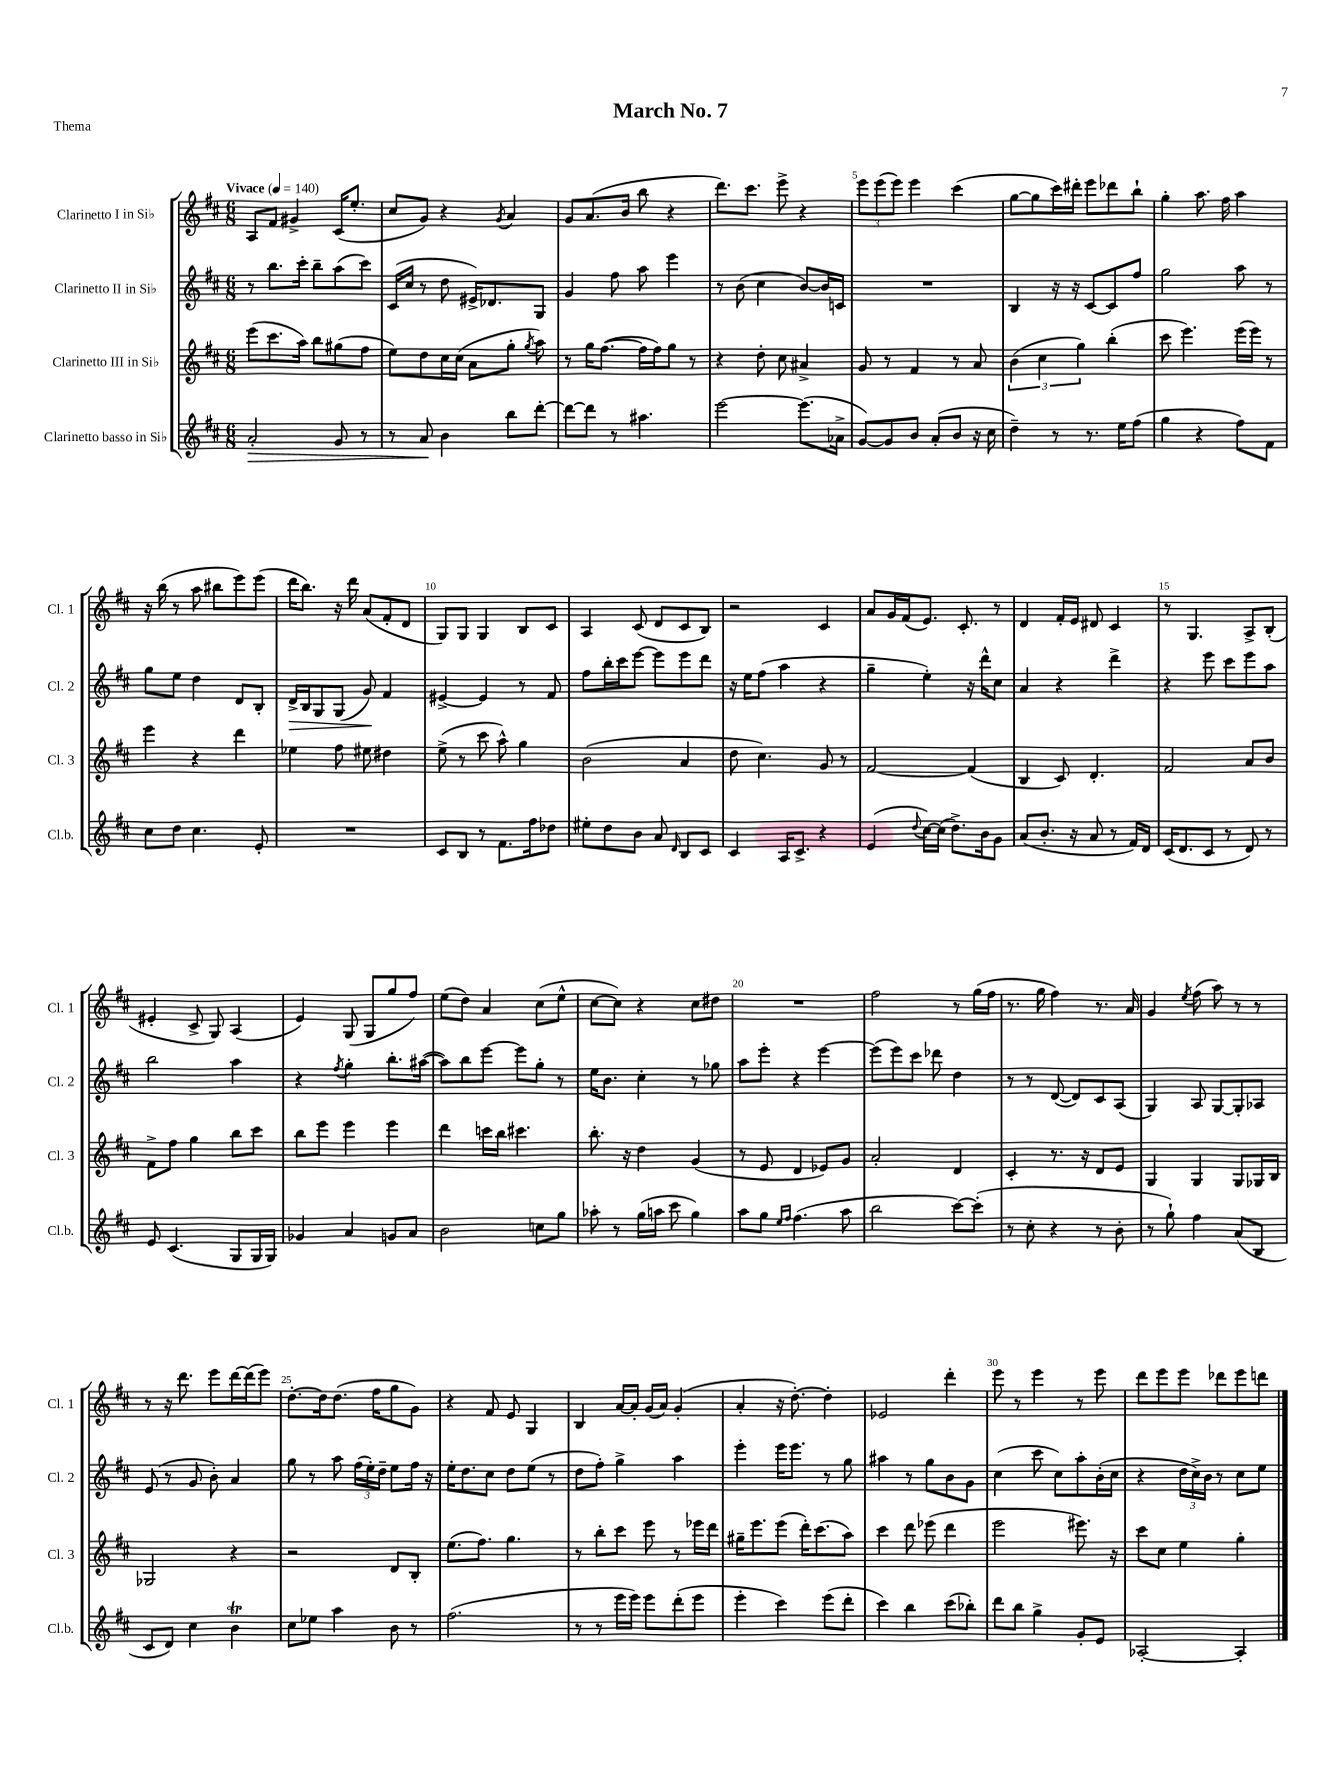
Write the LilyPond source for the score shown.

\header { title = "March No. 7" piece = "Thema" }
<<
\new StaffGroup <<
\new Staff = "s0" \with { instrumentName = "Clarinetto I in Sib" shortInstrumentName = "Cl. 1" } {
    \clef treble \key d \major \numericTimeSignature \time 6/8 \tempo "Vivace" 4 = 140
    \autoBeamOff a8[ fis'8] gis'4-> cis'16[( e''8.]-. |
    cis''8[ g'8]) r4 \acciaccatura { g'8 } a'4 |
    g'8[ a'8.( b'16] b''8 r4 |
    d'''8.[) cis'''8.] e'''8-> r4 |
    \tuplet 3/2 { e'''8[ e'''8( e'''8]) } e'''4 cis'''4( |
    g''8[~ g''8 cis'''16) dis'''16]-. e'''8[ des'''8 b''8]-! |
    g''4-. a''8. fis''16 a''4 |
    r16 b''16( r8 a''8 bis''8[ e'''8) e'''8]( |
    d'''16[ b''8.]) r16 d'''16 a'8[( fis'8-. d'8] |
    g8[) g8] g4 b8[ cis'8] |
    a4 cis'8( d'8[ cis'8 b8]) |
    r2 cis'4 |
    a'8[ g'16 fis'16( e'8.]) cis'8.-. r8 |
    d'4 fis'16[-. e'16] dis'8 cis'4 |
    r8 g4. a8[-> b8]-.( |
    eis'4-. cis'8-> g8) a4( |
    e'4) g8( g8[ g''8 fis''8]) |
    e''8[( d''8]) a'4 cis''8[( e''8]-^ |
    cis''8[~ cis''8]) r4 cis''8[ dis''8] |
    R2. |
    fis''2 r8 g''16[( fis''16] |
    r8. g''16 fis''4) r8. a'16 |
    g'4 \acciaccatura { e''8 } fis''8( a''8) r8 r8 |
    r8 r16 d'''8. e'''8[ d'''16~ d'''16( e'''8]) |
    d''8.[~-. d''16 d''8.]( fis''16[ g''8 g'8]) |
    r4 fis'8 e'8 g4 |
    b4 a'16[~ a'16]-. g'16[( a'16]) g'4-.( |
    a'4-. r16 d''8.~-.) d''4-. |
    ees'2 d'''4-. |
    e'''8 r8 e'''4 r8 e'''8 |
    d'''8[ e'''8 e'''8] des'''8[ e'''8 d'''8] \bar "|." |
}
\new Staff = "s1" \with { instrumentName = "Clarinetto II in Sib" shortInstrumentName = "Cl. 2" } {
    \clef treble \key d \major \numericTimeSignature \time 6/8
    \autoBeamOff r8 b''8.[ cis'''16]-. b''8[-- a''8( cis'''8]) |
    cis'16[( cis''16] r8 d''8 eis'16[->) des'8. g8] |
    g'4 fis''8 a''8 e'''4 |
    r8 b'8( cis''4 b'8[~) b'16 c'16] |
    R2. |
    b4 r16 r16 cis'8[~ cis'8 fis''8] |
    g''2 a''8 r8 |
    g''8[ e''8] d''4 d'8[ b8]-. |
    d'16[->\> b16 g8 g8]( g'8\!) fis'4 |
    eis'4~-> eis'4 r8 fis'8 |
    fis''8[ b''16-. cis'''16 e'''8]~ e'''8[ e'''8 d'''8] |
    r16 e''16[ fis''8]( a''4 r4 |
    g''4-- e''4-.) r16 d'''16[-^ cis''8] |
    a'4 r4 d'''4-> |
    r4 e'''8 cis'''8[ e'''8 a''8] |
    b''2 a''4 |
    r4 \acciaccatura { fis''8 } g''4-. b''8.[-. ais''16]~( |
    ais''8[) b''8 e'''8]~ e'''8[ g''8]-. r8 |
    e''16[ b'8.] cis''4-. r8 ges''8 |
    a''8[ e'''8]-. r4 e'''4~ |
    e'''8[( e'''8) cis'''8] des'''8 d''4 |
    r8 r8 d'8~( d'8[) cis'8 a8]( |
    g4) a8 g8[~ g8-. aes8] |
    e'8( r8 g'8 b'8-.) a'4 |
    g''8 r8 a''8 \tuplet 3/2 { fis''16[( e''16-.) d''16]-- } e''8[ fis''16] r16 |
    e''16[-. d''8. cis''8] d''8[ e''8]( r8 |
    d''8[ fis''8]-.) g''4-> a''4 |
    e'''4-. e'''16[ e'''8.] r8 g''8 |
    ais''4 r8 g''8[ b'8 g'8] |
    cis''4( cis'''8 cis''8[) a''8-. b'16-.( cis''16] |
    r4 \tuplet 3/2 { d''16[ cis''16->) b'16] } r8 cis''8[ e''8] \bar "|." |
}
\new Staff = "s2" \with { instrumentName = "Clarinetto III in Sib" shortInstrumentName = "Cl. 3" } {
    \clef treble \key d \major \numericTimeSignature \time 6/8
    \autoBeamOff e'''8[( cis'''8. a''16]) b''8[ gis''8( fis''8] |
    e''8[) d''8 cis''16 cis''16]( a'8[ g''8]-. \acciaccatura { g''8 } a''8) |
    r8 g''16[ fis''8.]~( fis''16[ fis''16) g''8] r8 |
    r4 d''8-. cis''8 ais'4-> |
    g'8 r8 fis'4 r8 a'8 |
    \tuplet 3/2 { b'4( cis''4 g''4) } b''4-.( |
    cis'''8 e'''4.) e'''16[( e'''16]) r8 |
    e'''4 r4 d'''4 |
    ees''4 fis''8 eis''8 dis''4 |
    e''8->( r8 cis'''8 a''8-^) g''4 |
    b'2( a'4 |
    d''8 cis''4.) g'8 r8 |
    fis'2~ fis'4( |
    b4 cis'8) d'4.-. |
    fis'2 a'8[ b'8] |
    fis'8[-> fis''8] g''4 b''8[ cis'''8] |
    b''8[ e'''8] e'''4 e'''4 |
    d'''4 c'''16[ b''16] cis'''4. |
    b''8.-. r16 d''4 g'4( |
    r8 e'8 d'4 ees'8[) g'8] |
    a'2-. d'4 |
    cis'4-. r8. r16 d'8[ e'8] |
    g4 g4 g8[ ges16 b16] |
    ges2 r4 |
    r2 d'8[ b8]-. |
    e''8.[( fis''8.]) g''4. |
    r8 b''8[-. cis'''8] e'''8 r8 ees'''16[ d'''16] |
    gis''16[-- e'''8. e'''8]( d'''16[-.) cis'''8.( a''8]) |
    cis'''4 d'''8 ees'''8( d'''4 |
    e'''2 eis'''8.) r16 |
    cis'''8[ cis''8] e''4 g''4-. \bar "|." |
}
\new Staff = "s3" \with { instrumentName = "Clarinetto basso in Sib" shortInstrumentName = "Cl.b." } {
    \clef treble \key d \major \numericTimeSignature \time 6/8
    \autoBeamOff a'2-.\> g'8 r8 |
    r8 a'8\! b'4 b''8[ d'''8]~-. |
    d'''8[~ d'''8] r8 ais''4. |
    e'''2~ e'''8.[( aes'16]-> |
    g'8[~) g'8 b'8] a'8[-.( b'8] r16 cis''16 |
    d''4--) r8 r8. e''16[ fis''8]( |
    g''4 r4 fis''8[) fis'8] |
    cis''8[ d''8] cis''4. e'8-. |
    R2. |
    cis'8[ b8] r8 fis'8.[ fis''16 des''8] |
    eis''8[-. d''8 b'8] a'8 \grace { d'16 } b8[ cis'8] |
    cis'4 a16[ cis'8.]-> r4 |
    e'4( \appoggiatura { d''8 } cis''16[~) cis''16]( d''8.[->) b'16 g'8] |
    a'8[( b'8.]-. r16 a'8 r8 fis'16[) d'16] |
    cis'16[( d'8. cis'8] r8 d'8) r8 |
    e'8 cis'4.( g8[ g16 g16]) |
    ges'4 a'4 g'8[ a'8] |
    b'2 c''8[ g''8] |
    aes''8-. r8 g''16[( a''16] cis'''8 g''4) |
    a''8[ g''8] \grace { e''16[ fis''16] } fis''4.( a''8 |
    b''2 cis'''8[~) cis'''8]-.( |
    r8 cis''8-. r4 r8 b'8-. |
    r8 g''8-!) fis''4 a'8[( b8] |
    cis'8[ d'8]) cis''4 b'4\trill |
    cis''8[ ees''8] a''4 b'8 r8 |
    fis''2.( |
    r8 r8 e'''16[ e'''16]) e'''8[ d'''8-.( e'''8] |
    e'''4-. cis'''4) e'''8[( d'''8]-. |
    cis'''4) b''4 cis'''8[( bes''8]-.) |
    d'''8[ b''8] g''4-> g'8[-. e'8] |
    aes2~-. aes4-. \bar "|." |
}
>>
>>
\layout { \context { \Score \override BarNumber.break-visibility = ##(#f #t #t) barNumberVisibility = #(every-nth-bar-number-visible 5) } }
